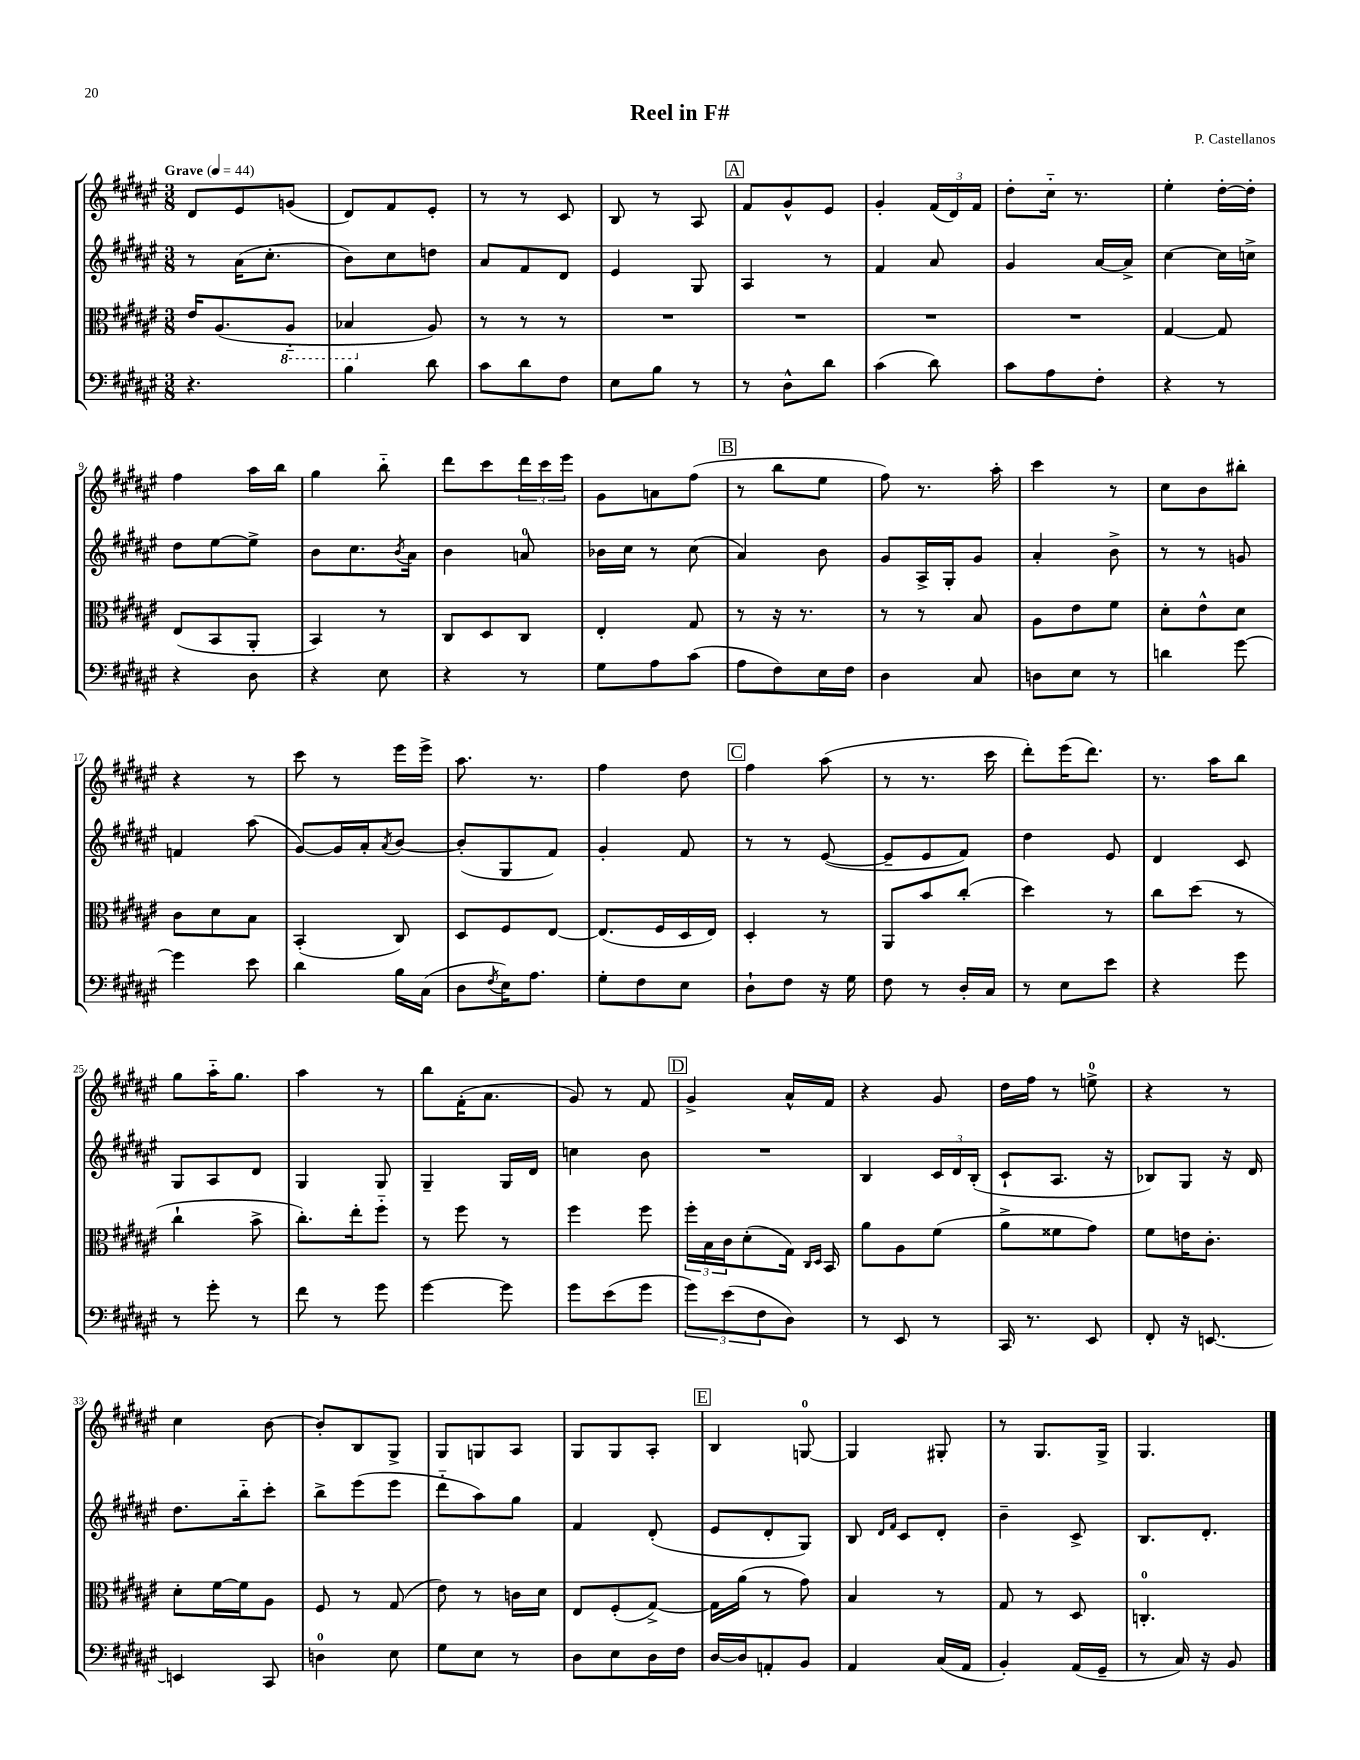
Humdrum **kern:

**kern	**kern	**kern	**kern
*part4	*part3	*part2	*part1
*staff4	*staff3	*staff2	*staff1
*clefF4	*clefC3	*clefG2	*clefG2
*k[f#c#g#d#a#e#]	*k[f#c#g#d#a#e#]	*k[f#c#g#d#a#e#]	*k[f#c#g#d#a#e#]
*M3/8	*M3/8	*M3/8	*M3/8
*MM44	*MM44	*MM44	*MM44
=1	=1	=1	=1
!	!	!	!LO:TX:a:B:t=Grave
4.r	16e#/KL	8r	8d#/L
.	(8.A#/	.	.
.	.	(16a#\KL	8e#/
.	.	8.cc#'\J	.
*	*8ba	*	*
.	8AA#/J	.	(8gn/J
=2	=2	=2	=2
4B\	4BB-X/	8b\L)	8d#/L)
.	.	8cc#\	8f#/
*	*X8ba	*	*
8d#\	8A#/)	8ddn\J	8e#'/J
=3	=3	=3	=3
8c#\L	8r	8a#/L	8r
8d#\	8r	8f#/	8r
8F#\J	8r	8d#/J	8c#/
=4	=4	=4	=4
8E#\L	4.r	4e#/	8B/
8B\J	.	.	8r
8r	.	8G#/	8A#/
!!LO:REH:place=s1:t=A
=5	=5	=5	=5
8r	4.r	4A#/	8f#/L
8D#^^\L	.	.	8g#^^/
8d#\J	.	8r	8e#/J
=6	=6	=6	=6
(4c#\	4.r	4f#/	4g#'/
8d#\)	.	8a#/	(24f#/LL
.	.	.	24d#/)
.	.	.	24f#/JJ
=7	=7	=7	=7
8c#\L	4.r	4g#/	8dd#'\L
8A#\	.	.	16cc#\Jk
.	.	.	8.r
8F#'\J	.	[16a#/LL	.
.	.	16a#^/JJ]	.
=8	=8	=8	=8
4r	[4G#/	[4cc#\	4ee#'\
8r	8G#/]	16cc#\LL]	[16dd#'\LL
.	.	16ccn^\JJ	16dd#'\JJ]
!!LO:LB:g=z
=9	=9	=9	=9
4r	(8E#/L	8dd#\L	4ff#\
.	8BB/	[8ee#\	.
8D#\	8AA#'/J	8ee#^\J]	16aa#\LL
.	.	.	16bb\JJ
=10	=10	=10	=10
4r	4BB/)	8b\L	4gg#\
.	.	8.cc#\	.
8E#\	8r	.	8bb\
.	.	8qb/	.
.	.	16a#\Jk	.
=11	=11	=11	=11
4r	8C#/L	4b\	8ddd#\L
.	8D#/	.	8ccc#\
8r	8C#/J	8an/	24ddd#\L
.	.	.	24ccc#\
.	.	.	24eee#\JJ
=12	=12	=12	=12
8G#\L	4E#'/	16b-X\LL	8g#\L
.	.	16cc#\JJ	.
8A#\	.	8r	8an\
(8c#\J	8G#/	(8cc#\	(8ff#\J
!!LO:REH:place=s1:t=B
=13	=13	=13	=13
8A#\L	8r	4a#/)	8r
8F#\)	16r	.	8bb\L
.	8.r	.	.
16E#\L	.	8b\	8ee#\J
16F#\JJ	.	.	.
=14	=14	=14	=14
4D#\	8r	8g#/L	8ff#\)
.	8r	16A#^/L	8.r
.	.	16G#'/J	.
8C#/	8B/	8g#/J	.
.	.	.	16aa#'\
=15	=15	=15	=15
8Dn\L	8A#\L	4a#'/	4ccc#\
8E#\J	8e#\	.	.
8r	8f#\J	8b^\	8r
=16	=16	=16	=16
4dn\	8d#'\L	8r	8cc#\L
.	8e#^^\	8r	8b\
[8g#\	8d#\J	8gn/	8bb#X'\J
!!LO:LB:g=z
=17	=17	=17	=17
4g#\]	8c#\L	4fn/	4r
.	8d#\	.	.
8e#\	8B\J	(8aa#\	8r
=18	=18	=18	=18
4d#\	(4BB'/	[8g#/L)	8ccc#\
.	.	16g#/L]	8r
.	.	16a#'/J	.
.	.	8qa#/	.
16B\LL	8C#/)	[8b/J	16eee#\LL
(16C#\JJ	.	.	16eee#^\JJ
=19	=19	=19	=19
8D#\L	8D#/L	(8b'/L]	8.aa#\
8qF#/	.	.	.
16E#\K)	8F#/	8G#/	.
8.A#\J	.	.	8.r
.	[8E#/J	8f#/J)	.
=20	=20	=20	=20
8G#'\L	(8.E#/L]	4g#'/	4ff#\
8F#\	.	.	.
.	16F#/L	.	.
8E#\J	16D#/	8f#/	8dd#\
.	16E#/JJ)	.	.
!!LO:REH:place=s1:t=C
=21	=21	=21	=21
8D#`\L	4D#'/	8r	4ff#\
8F#\J	.	8r	.
16r	8r	([8e#/	(8aa#\
16G#\	.	.	.
=22	=22	=22	=22
8F#\	8AA#/L	8e#~/L]	8r
8r	8b/	8e#/	8.r
16D#'/LL	(8cc#'/J	8f#/J)	.
16C#/JJ	.	.	16ccc#\
=23	=23	=23	=23
8r	4dd#\)	4dd#\	8ddd#'\L)
8E#\L	.	.	(16eee#\K
.	.	.	8.ddd#\J)
8e#\J	8r	8e#/	.
=24	=24	=24	=24
4r	8cc#\L	4d#/	8.r
.	(8dd#\J	.	.
.	.	.	16aa#\KL
8g#\	8r	8c#/	8bb\J
!!LO:LB:g=z
=25	=25	=25	=25
8r	4cc#`\	8G#/L	8gg#\L
8g#'\	.	8A#/	16aa#\K
.	.	.	8.gg#\J
8r	8b^\	8d#/J	.
=26	=26	=26	=26
8f#\	8.cc#'\L)	4G#/	4aa#\
8r	.	.	.
.	16ee#'\k	.	.
8g#\	8ff#\J	8G#/	8r
=27	=27	=27	=27
[4g#\	8r	4G#~/	8bb\L
.	8ff#\	.	(16f#'\K
.	.	.	8.a#\J
8g#\]	8r	16G#/LL	.
.	.	16d#/JJ	.
=28	=28	=28	=28
8g#\L	4ff#\	4ccn\	8g#/)
(8e#\	.	.	8r
8g#\J	8ff#\	8b\	8f#/
!!LO:REH:place=s1:t=D
=29	=29	=29	=29
12g#\L)	24ff#'\LL	4.r	4g#^/
.	24B\	.	.
(12e#\	24c#\J	.	.
.	(8d#'\	.	.
12F#\	.	.	.
8D#\J)	16G#\Jk)	.	16a#^^/LL
.	16qqC#/LL	.	.
.	16qqD#/JJ	.	.
.	16BB/	.	16f#/JJ
=30	=30	=30	=30
8r	8a#\L	4B/	4r
8EE#/	8A#\	.	.
8r	(8f#\J	24c#/LL	8g#/
.	.	24d#/	.
.	.	(24B'/JJ	.
=31	=31	=31	=31
16CC#/	8a#^\L	8c#`/L	16dd#\LL
8.r	.	.	16ff#\JJ
.	8f##X\	8.A#/J	8r
8EE#/	8g#\J)	.	8een^\
.	.	16r	.
=32	=32	=32	=32
8FF#'/	8f#\L	8B-X/L)	4r
16r	16en\K	8G#/J	.
[8.EEn/	8.c#'\J	.	.
.	.	16r	8r
.	.	16d#/	.
!!LO:LB:g=z
=33	=33	=33	=33
4EEn/]	8d#'\L	8.dd#\L	4cc#\
.	[16f#\L	.	.
.	16f#\J]	16bb\k	.
8CC#/	8A#\J	8ccc#'\J	[8b\
=34	=34	=34	=34
4Dn\	8F#/	8bb^\L	8b'/L]
.	8r	(8eee#\	8B/
8E#\	(8G#/	8eee#\J	8G#^/J
=35	=35	=35	=35
8G#\L	8e#\)	8ddd#\L	8G#/L
8E#\J	8r	8aa#\)	8Gn/
8r	16cn\LL	8gg#\J	8A#/J
.	16d#\JJ	.	.
=36	=36	=36	=36
8D#\L	8E#/L	4f#/	8G#/L
8E#\	(8F#'/	.	8G#/
16D#\L	[8G#^/J)	(8d#'/	8A#'/J
16F#\JJ	.	.	.
!!LO:REH:place=s1:t=E
=37	=37	=37	=37
[16D#/LL	16G#\LL]	8e#/L	4B/
16D#/J]	(16a#\JJ	.	.
8AAn'/	8r	8d#'/	.
8BB/J	8g#\)	8G#/J)	[8Gn/
=38	=38	=38	=38
4AA#/	4B/	8B/	4G/]
.	.	16qqd#/LL	.
.	.	16qqf#/JJ	.
.	.	8c#/L	.
(16C#/LL	8r	8d#'/J	8G#X'/
16AA#/JJ	.	.	.
=39	=39	=39	=39
4BB'/)	8G#/	4b~\	8r
.	8r	.	8.G#/L
(16AA#/LL	8D#/	8c#^/	.
16GG#~/JJ	.	.	16G#^/Jk
=40	=40	=40	=40
8r	4.Cn'/	8.B/L	4.G#/
16C#/)	.	.	.
16r	.	8.d#'/J	.
8BB/	.	.	.
==	==	==	==
*-	*-	*-	*-
